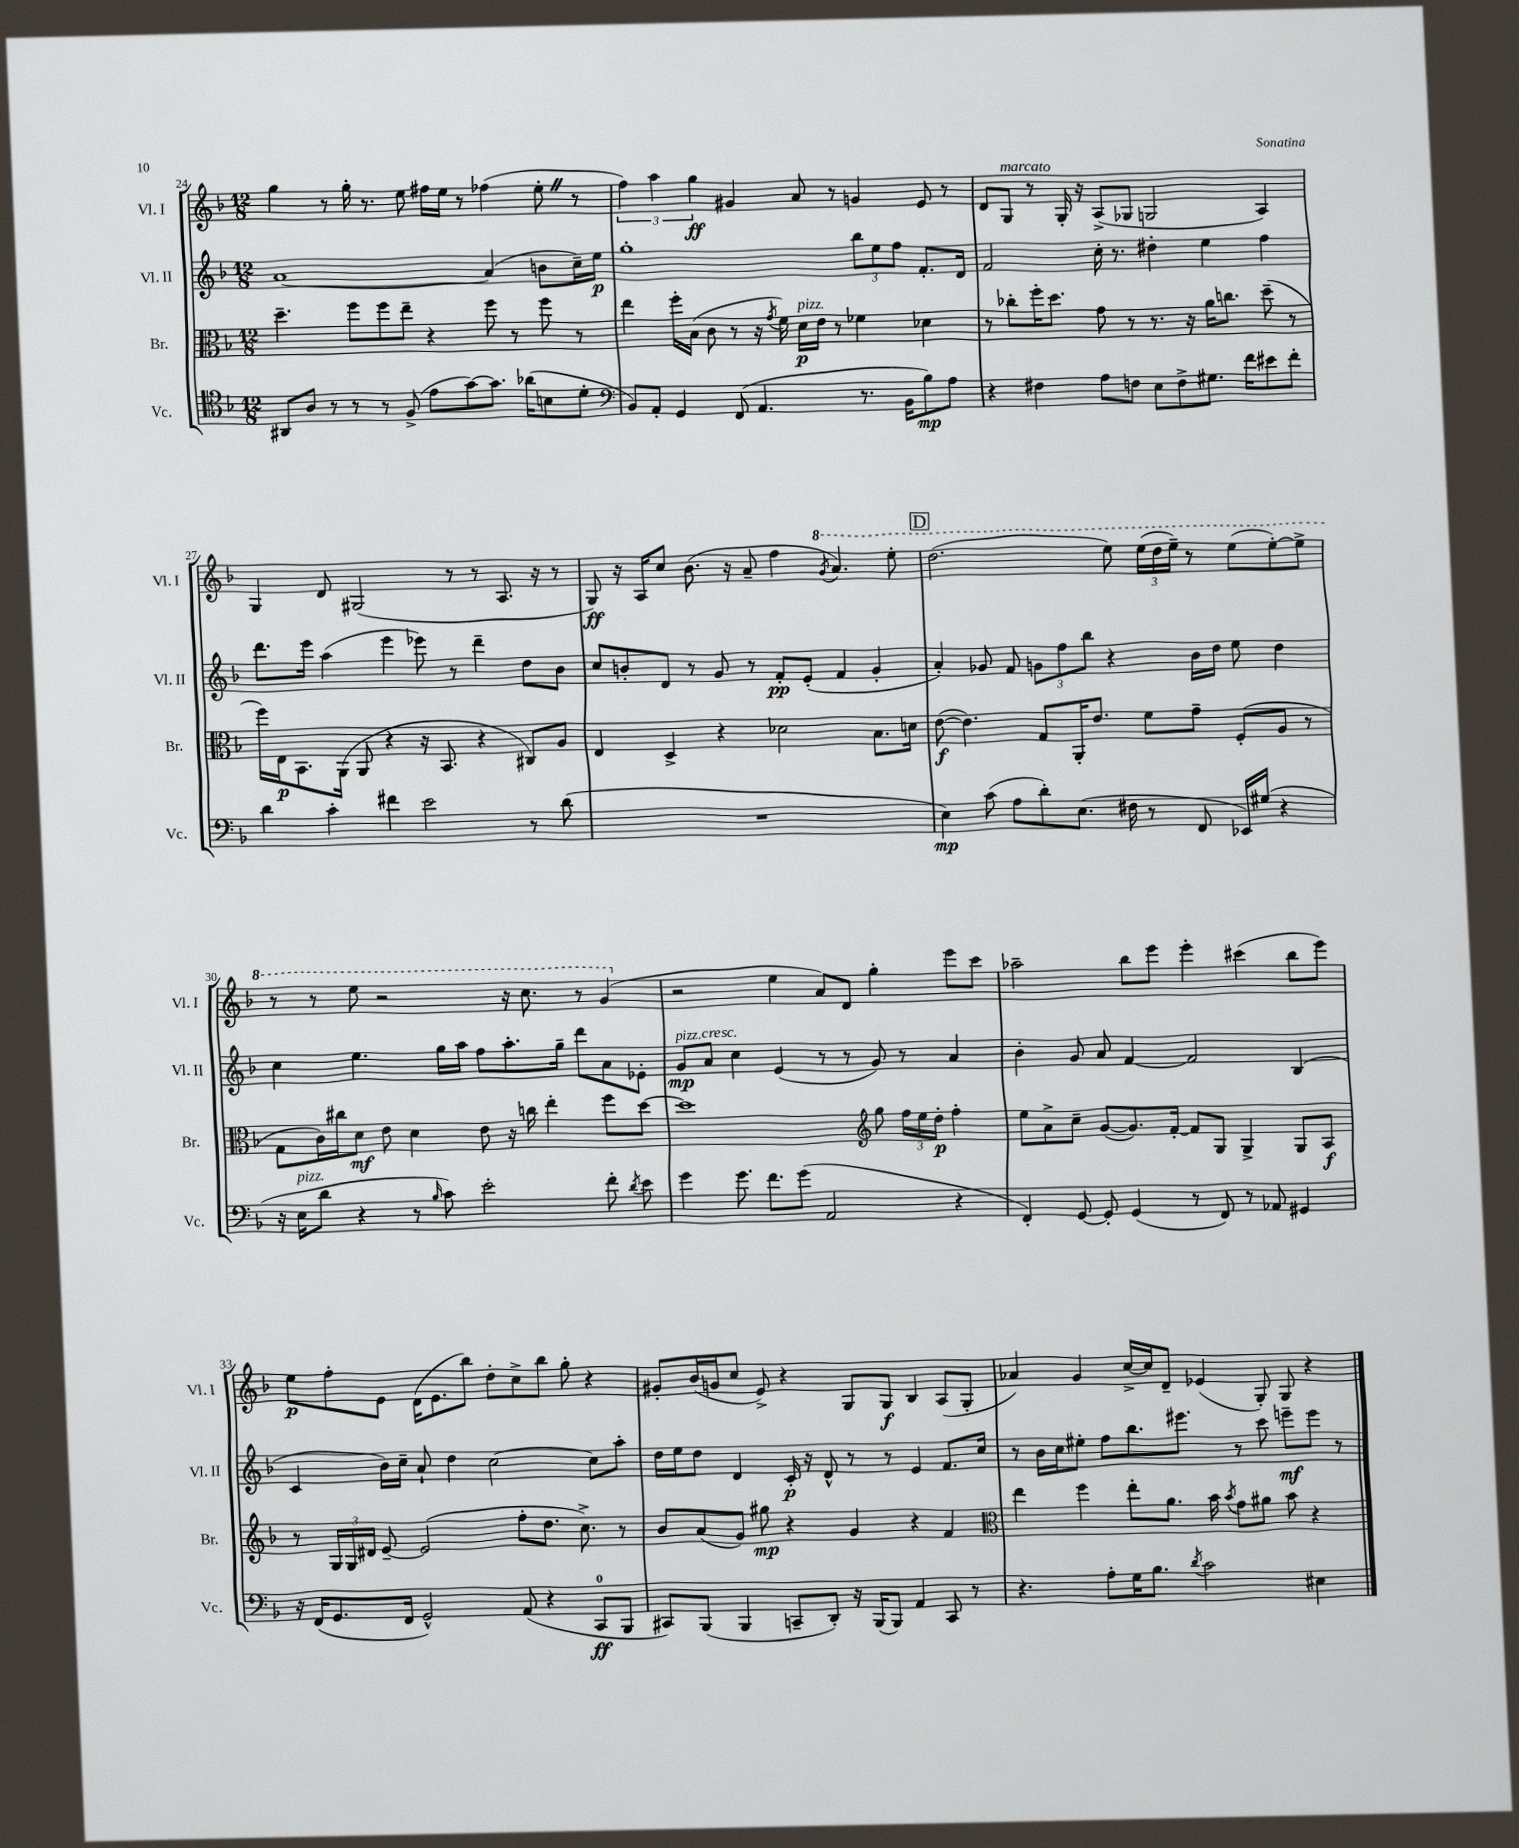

**kern	**kern	**kern	**kern
*staff4	*staff3	*staff2	*staff1
*clefC4	*clefC3	*clefG2	*clefG2
*k[b-]	*k[b-]	*k[b-]	*k[b-]
*M12/8	*M12/8	*M12/8	*M12/8
8AA#/L	4.dd~\	[1a	4gg\
8A/J	.	.	.
8r	.	.	8r
8r	8ff\L	.	16gg'\
.	.	.	8.r
8r	8ff\	.	.
(8F^/	8ee~\J	.	8ee\
8e\L	4r	.	16ff#\LL
.	.	.	16ee\JJ
[8g\)	.	.	8r
8.g\]J	8ff\	(4a/]	(4ff-\
.	8r	.	.
(16a-\LK	.	.	.
8B\	8ff\	8b\L	8ee'\
8d'\J	8r	16cc~\L)	8r
.	.	16ee\JJ	.
=	=	=	=
*clefF4	*	*	*
8BB-/L)	4ee\	1gg'	6ff\)
8AA'/J	.	.	.
.	.	.	6aa\
4GG/	16ff'\LL	.	.
.	(16B-\JJ	.	.
.	.	.	6gg\
.	8c\	.	.
(8FF/	8r	.	4g#/
4.AA/	16r	.	.
.	8qg/	.	.
.	16f\)	.	.
.	16d\LL	.	8a/
.	16e\JJ	.	.
.	8r	.	8r
8.r	4f-\	12bb-\L	4g/
.	.	12ee\	.
.	.	12ff\J	.
16BB-\LK	.	.	.
8B-\)	4d-\	8.f'/L	8e/
8A\J	.	.	8r
.	.	16d/Jk	.
=	=	=	=
4r	8r	2f/	8d/L
.	8cc-'\L	.	8G/J
4F#\	16ff'\K	.	8r
.	8.dd\J	.	.
.	.	.	16G'/
.	.	.	16r
8A\L	8g\	16cc'\	(8A^/L
.	.	8.r	.
8F\J	8r	.	8G-/J
8E\L	8.r	4dd#'\	2G/
8F^\	.	.	.
.	16r	.	.
8.G#\J	16a\LK	4ee\	.
.	8.cc\J	.	.
16f\LK	.	.	.
8e#\	(8dd~\	4ff\	4A/)
8f'\J	8r	.	.
=	=	=	=
4d\	16ff\LL)	8.ddd\L	4G/
.	16E\J	.	.
.	8.BB-\	.	.
.	.	16eee\Jk	.
4c'\	.	(4aa\	8d/
.	(16AA\Jk	.	.
.	8AA/	.	(2G#/
4f#\	4r	4eee\	.
2e\	16r	8eee-\)	.
.	8.BB-/	.	.
.	.	8r	8r
.	4r	4ddd~\	8r
.	.	.	8.A/
8r	8C#/L)	8dd\L	.
.	.	.	16r
(8d\	8A/J	8b-\J	8r
=	=	=	=
1.r	4E/	8cc/L	8G/)
.	.	8b'/	16r
.	.	.	16A/LK
.	4D^/	8d/J	8cc/J
.	.	8r	(8.b-\
.	4r	8g/	.
.	.	.	16r
.	.	8r	8a~/
.	2d-\	8f'/L	4ff\
.	.	(8e'/J	.
.	.	.	8qgg/
.	.	4f/	4.aa/)
.	8.B-\L	4g'/	.
.	.	.	8eee'\
.	16d\Jk	.	.
=	=	=	=
4E\)	([8e\	4a'/)	(2.ddd\
.	4.e\])	.	.
(8c\	.	8g-/	.
8A\L	.	8f/	.
8d'\)	8G/L	12g\L	.
.	.	12ff\	.
(8.E\J	16AA'/K	.	.
.	.	12bb-\J	.
.	8.e/J	.	.
.	.	4r	8eee\)
16F#\	.	.	.
8r	8f\L	.	(24eee\LL
.	.	.	24ddd\
.	.	.	24eee~\JJ)
8FF/	8g~\J	16b-\LL	8r
.	.	16dd\JJ	.
16EE-/LL)	(8F'/L	8ee\	(8eee\L
(16G#/JJ	.	.	.
4r	8A/J	4dd\	[8eee'\)
.	8r	.	8eee^\]J
=	=	=	=
16r	8G\L	4cc\	8r
16E\LK	.	.	.
8d\J	16c\L)	.	8r
.	16cc#\J	.	.
4r	8d\J	4.ee\	8eee\
.	8e\	.	2r
8r	4d\	.	.
16qqB-/	.	.	.
8c\)	.	16gg\LL	.
.	.	16aa\JJ	.
2e'\	8e\	8ff\L	.
.	16r	8.aa'\	16r
.	16cc\	.	8.ccc\
.	4ee'\	.	.
.	.	16gg~\Jk	.
.	.	8ddd\L	8r
8f'\	8ff\L	8a\	(4gg/
8qd/	.	.	.
8e\	[8dd\J	8e-'\J	.
=	=	=	=
4g\	1dd]	8g/L	2r
.	.	8a/J	.
8.g\	.	4cc\	.
8.f\L	.	.	.
.	.	(4e/	4ee\
(8g\J	.	.	.
2AA/	.	8r	8a/L)
.	.	8r	8d/J
*	*clefG2	*	*
.	8gg\	8g/)	4gg'\
.	24ff\LL	8r	.
.	24ee\	.	.
.	24dd'\JJ	.	.
4r	4ff'\	4a/	8eee\L
.	.	.	8ccc\J
=	=	=	=
4FF'/)	8ee\L	4b-'\	2aa-~\
.	8a^\	.	.
[8GG/	8cc~\J	8g/	.
8GG'/]	([8g/L	8a/	.
(4GG/	8.g/])	[4f/	8bb-\L
.	.	.	8eee\J
.	[16f'/Jk	.	.
8r	8f/]L	2f/]	4eee'\
8FF/)	8G/J	.	.
8r	4G^/	.	(4ccc#\
8AA-/	.	.	.
4GG#/	8G/L	(4B-/	8bb-\L
.	8A/J	.	8eee\J)
=	=	=	=
16r	8r	4c/	8ee\L
(16FF/LK	.	.	.
8.GG/	24G/LL	.	8ff'\
.	24G/	.	.
.	24d#/JJ	.	.
.	[8e~/	16b-\LL)	8e\J
16FF/Jk	.	16cc~\JJ	.
2GG^^/)	(2e/]	8a`/	(16d\LK
.	.	.	8.e\
.	.	4dd\	.
.	.	.	8bb-\J)
.	.	[2cc\	8dd'\L
(8AA/	8ff'\L	.	8cc^\
4r	8.dd\J	.	8bb-\J
.	.	.	8gg'\
.	8.cc^\)	.	.
8CC/L	.	8cc\]L	4r
8BBB-/J	8r	8aa'\J	.
=	=	=	=
8CC#/L)	8b-/L	16dd\LL	8g#'/L
.	.	16ee\J	.
(8BBB-/J	(8a/	8dd\J	(16b-/L
.	.	.	16g/J
4BBB-/	8g/J)	4d/	8cc/J
.	8gg#\	.	8e^/)
8CC~/L	4r	16c'/	4r
.	.	16r	.
8DD'/J)	.	8d^^/	.
16r	4g/	8r	8G/L
(16BBB-/LK	.	.	.
8BBB-/J)	.	8r	8G/J
4AA/	4r	4e/	4B-/
8CC/	4f/	8.f/L	(8A/L
8r	.	.	8G'/J
.	.	16cc/Jk	.
=	=	=	=
*	*clefC3	*	*
4.r	4ee\	8r	4a-/)
.	.	16b-\LL	.
.	.	16cc\J	.
.	4ff\	8ee#'\J	4g/
8A'\L	.	8ff\L	.
16G\K	8ee'\L	8.bb-\	[16cc^/LL
8.B-\J	.	.	16cc/]J
.	8.a\J	.	8d~/J
.	.	8.eee#\J	.
8qd/	.	.	.
2c\	.	.	(4e-/
.	16b-\	.	.
.	8qb-/	.	.
.	8g\L	8r	.
.	8a#\J	8ccc\	8G'/)
.	8b-\	8eee~\L	8G/
4E#\	4r	8eee\J	4r
.	.	8r	.
==	==	==	==
*-	*-	*-	*-
